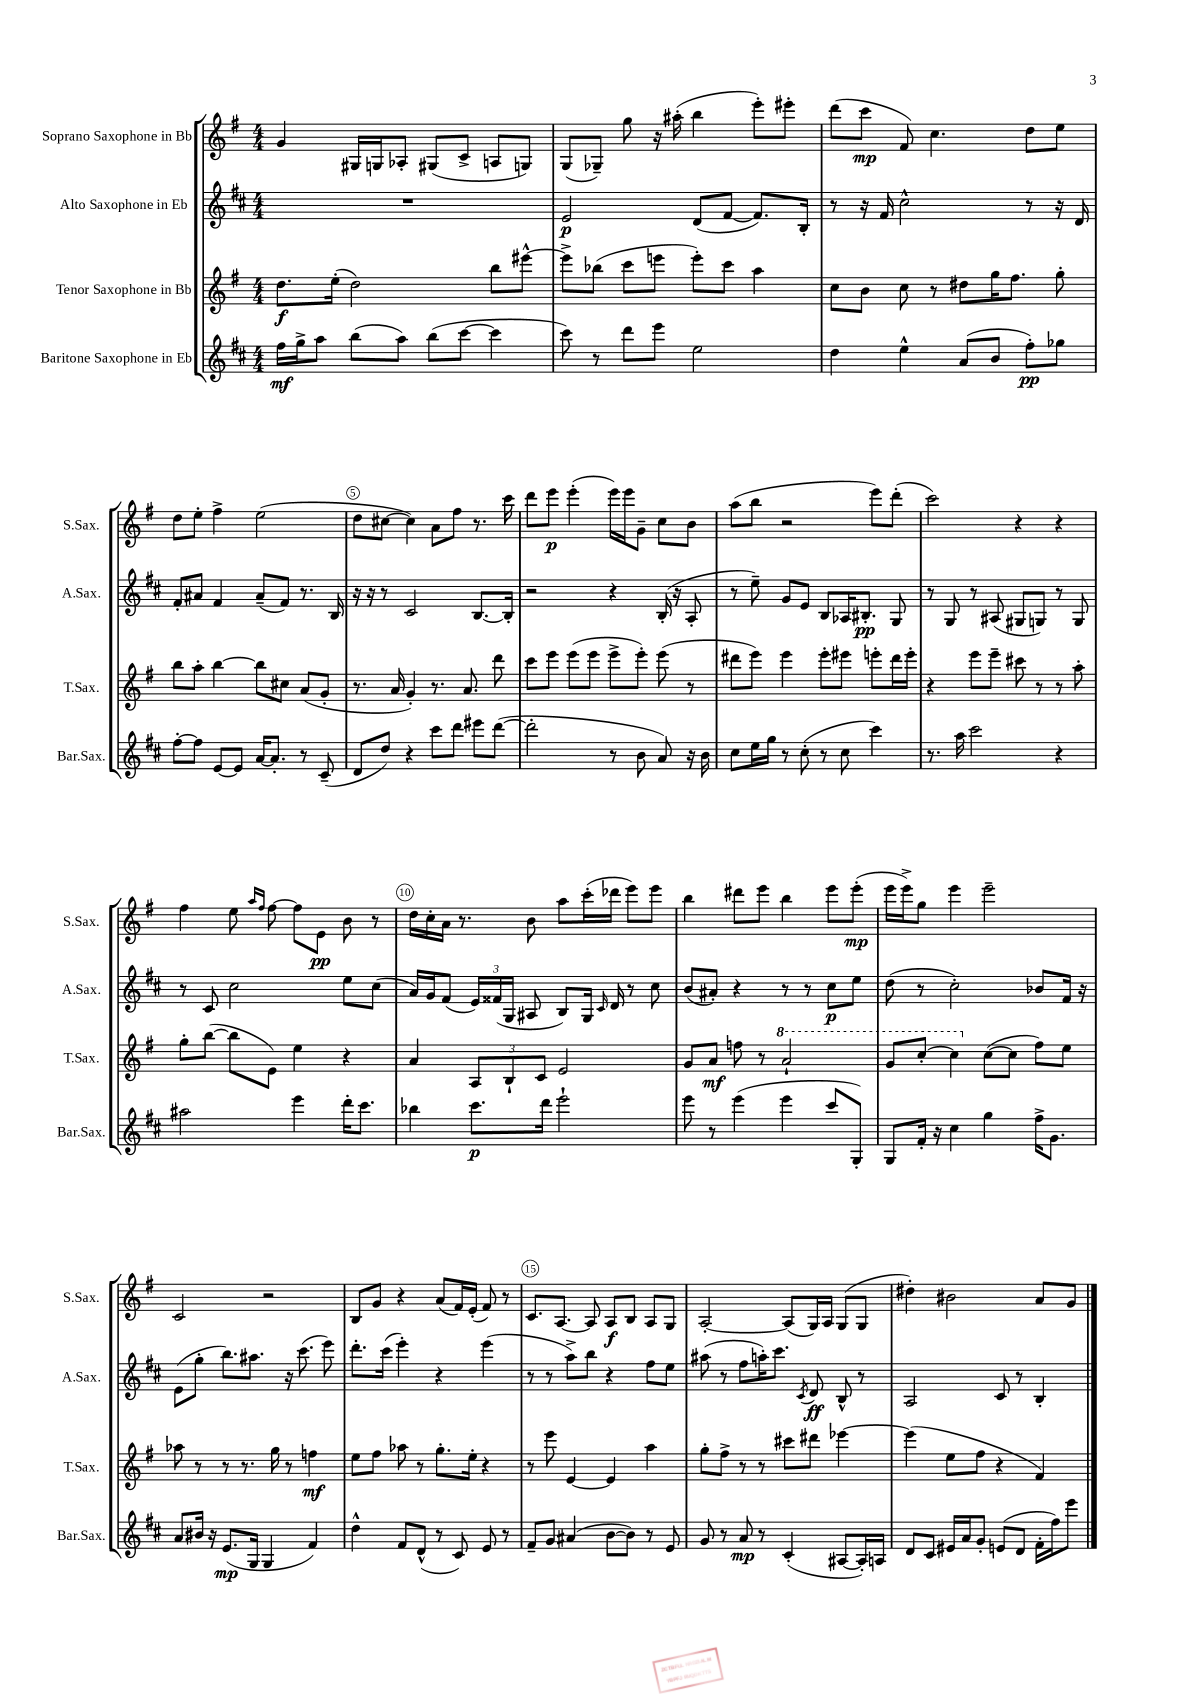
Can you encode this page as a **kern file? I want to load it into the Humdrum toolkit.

**kern	**dynam	**kern	**dynam	**kern	**dynam	**kern	**dynam
*part4	*part4	*part3	*part3	*part2	*part2	*part1	*part1
*staff4	*staff4	*staff3	*staff3	*staff2	*staff2	*staff1	*staff1
*I"Baritone Saxophone in Eb	*	*I"Tenor Saxophone in Bb	*	*I"Alto Saxophone in Eb	*	*I"Soprano Saxophone in Bb	*
*I'Bar.Sax.	*	*I'T.Sax.	*	*I'A.Sax.	*	*I'S.Sax.	*
*clefG2	*	*clefG2	*	*clefG2	*	*clefG2	*
*k[f#c#]	*	*k[f#]	*	*k[f#c#]	*	*k[f#]	*
*M4/4	*	*M4/4	*	*M4/4	*	*M4/4	*
=1	=1	=1	=1	=1	=1	=1	=1
16ff#\LL	mf	8.dd\L	f	1r	.	4g/	.
16gg^\J	.	.	.	.	.	.	.
8aa\J	.	.	.	.	.	.	.
.	.	(16ee'\Jk	.	.	.	.	.
(8bb\L	.	2dd\)	.	.	.	16G#X/LL	.
.	.	.	.	.	.	16Gn/J	.
8aa\J)	.	.	.	.	.	8A-X'/J	.
(8bb\L	.	.	.	.	.	(8G#X/L	.
[8ccc#\J	.	.	.	.	.	8c^/J	.
4ccc#\]	.	8bb\L	.	.	.	8An/L	.
.	.	[8eee#X^^\J	.	.	.	8Gn/J)	.
=2	=2	=2	=2	=2	=2	=2	=2
8ccc#\)	.	8eee#^\L]	.	2e/	p	(8G/L	.
8r	.	(8bb-X\J	.	.	.	8G-X~/J)	.
8ddd\L	.	8ccc\L	.	.	.	8gg\	.
8eee\J	.	8eeen\J	.	.	.	16r	.
.	.	.	.	.	.	(16aa#X'\	.
2ee\	.	8eee'\L)	.	(8d/L	.	4bb\	.
.	.	8ccc\J	.	[8f#/J	.	.	.
.	.	4aa\	.	8.f#/L])	.	8eee'\L)	.
.	.	.	.	.	.	8eee#X'\J	.
.	.	.	.	16B'/Jk	.	.	.
=3	=3	=3	=3	=3	=3	=3	=3
4dd\	.	8cc\L	.	8r	.	(8ddd\L	.
.	.	8b\J	.	16r	.	8ccc\J	mp
.	.	.	.	16f#/	.	.	.
4ee^^\	.	8cc\	.	2cc#^^\	.	8f#/)	.
.	.	8r	.	.	.	4.cc\	.
(8a/L	.	8dd#X\L	.	.	.	.	.
8b/J	.	16gg\K	.	.	.	.	.
.	.	8.ff#\J	.	.	.	.	.
8ff#'\L)	pp	.	.	8r	.	8dd\L	.
8gg-X\J	.	8gg'\	.	16r	.	8ee\J	.
.	.	.	.	16d/	.	.	.
!!LO:LB:g=z
=4	=4	=4	=4	=4	=4	=4	=4
[8ff#'\L	.	8bb\L	.	8f#'/L	.	8dd\L	.
8ff#\J]	.	8aa'\J	.	8a#X/J	.	8ee'\J	.
[8e/L	.	[4bb\	.	4f#/	.	4ff#^\	.
8e/J]	.	.	.	.	.	.	.
[16a/KL	.	8bb\L]	.	(8a#~/L	.	(2ee\	.
8.a'/J]	.	.	.	.	.	.	.
.	.	8cc#X\J	.	8f#/J)	.	.	.
8r	.	(8a/L	.	8.r	.	.	.
(8c#~/	.	8g'/J	.	.	.	.	.
.	.	.	.	16B/	.	.	.
=5	=5	=5	=5	=5	=5	=5	=5
8d/L	.	8.r	.	16r	.	8dd\L	.
.	.	.	.	16r	.	.	.
8dd/J)	.	.	.	8r	.	[8cc#X\J	.
.	.	16a/	.	.	.	.	.
4r	.	4g'/)	.	2c#/	.	4cc#\])	.
8ccc#\L	.	8.r	.	.	.	8a\L	.
8ddd\J	.	.	.	.	.	8ff#\J	.
.	.	8.a/	.	.	.	.	.
8eee#X\L	.	.	.	[8.B/L	.	8.r	.
([8ddd\J	.	8ddd\	.	.	.	.	.
.	.	.	.	16B'/Jk]	.	16ccc\	.
=6	=6	=6	=6	=6	=6	=6	=6
2ddd'\]	.	8ccc\L	.	2r	.	8ddd\L	.
.	.	8eee\J	.	.	.	8eee\J	p
.	.	(8eee\L	.	.	.	(4eee'\	.
.	.	8eee\J	.	.	.	.	.
8r	.	8eee^\L	.	4r	.	16eee\LL)	.
.	.	.	.	.	.	16eee\J	.
8b\	.	8eee'\J)	.	.	.	8g~\J	.
8a/)	.	(8eee\	.	(16B'/	.	8cc\L	.
.	.	.	.	16r	.	.	.
16r	.	8r	.	8A'/	.	8b\J	.
16b\	.	.	.	.	.	.	.
=7	=7	=7	=7	=7	=7	=7	=7
8cc#\L	.	8ddd#X\L	.	8r	.	(8aa\L	.
16ee\L	.	8eee\J)	.	8ee~\)	.	8bb\J	.
16gg\JJ	.	.	.	.	.	.	.
8r	.	4eee\	.	8g/L	.	2r	.
(8cc#'\	.	.	.	8e/J	.	.	.
8r	.	8eee'\L	.	8B/L	.	.	.
8cc#\	.	8eee#X\J	.	16A-X/K	.	.	.
.	.	.	.	8.B#X'/J	pp	.	.
4ccc#\)	.	8eeen'\L	.	.	.	8eee\L)	.
.	.	16ddd#\L	.	8G/	.	(8ddd'\J	.
.	.	16eee'\JJ	.	.	.	.	.
=8	=8	=8	=8	=8	=8	=8	=8
8.r	.	4r	.	8r	.	2ccc\)	.
.	.	.	.	8G/	.	.	.
16aa\	.	.	.	.	.	.	.
2ccc#\	.	8eee\L	.	8r	.	.	.
.	.	8eee~\J	.	(8A#X/	.	.	.
.	.	8ccc#X\	.	8G#X/L	.	4r	.
.	.	8r	.	8Gn/J)	.	.	.
4r	.	8r	.	8r	.	4r	.
.	.	8aa'\	.	8G/	.	.	.
!!LO:LB:g=z
=9	=9	=9	=9	=9	=9	=9	=9
2aa#X\	.	8gg'\L	.	8r	.	4ff#\	.
.	.	([8bb\J	.	8c#/	.	.	.
.	.	8bb\L]	.	2cc#\	.	8ee\	.
.	.	.	.	.	.	16qqaa/LL	.
.	.	.	.	.	.	16qqff#/JJ	.
.	.	8e\J)	.	.	.	[8ff#\	.
4eee\	.	4ee\	.	.	.	8ff#\L]	.
.	.	.	.	.	.	8e\J	pp
16ddd'\KL	.	4r	.	8ee\L	.	8b\	.
8.ccc#\J	.	.	.	.	.	.	.
.	.	.	.	(8cc#\J	.	8r	.
=10	=10	=10	=10	=10	=10	=10	=10
4bb-X\	.	4a/	.	16a/LL)	.	16dd\LL	.
.	.	.	.	16g/J	.	16cc'\	.
.	.	.	.	(8f#/J	.	16a\JJ	.
.	.	.	.	.	.	8.r	.
8.ccc#\L	p	12A/L	.	24e/LL)	.	.	.
.	.	.	.	(24f##X/	.	.	.
.	.	12B`/	.	24G/JJ	.	.	.
.	.	.	.	8A#X/	.	8b\	.
.	.	12c/J	.	.	.	.	.
16ddd\Jk	.	.	.	.	.	.	.
2eee`\	.	2e/	.	8B/L)	.	8aa\L	.
.	.	.	.	16G/Jk	.	(16ccc'\L	.
.	.	.	.	16qqc#/	.	.	.
.	.	.	.	16d/	.	16ddd-X\JJ	.
.	.	.	.	8r	.	8eee\L)	.
.	.	.	.	8cc#\	.	8eee\J	.
=11	=11	=11	=11	=11	=11	=11	=11
8eee\	.	8g/L	.	(8b/L	.	4bb\	.
8r	.	8a/J	mf	8a#X'/J)	.	.	.
(4eee\	.	8ffn\	.	4r	.	8ddd#X\L	.
.	.	8r	.	.	.	8eee\J	.
*	*	*8va	*	*	*	*	*
4eee\	.	2aa`/	.	8r	.	4bb\	.
.	.	.	.	8r	.	.	.
8ccc#/L	.	.	.	8cc#\L	p	8eee\L	.
8G'/J)	.	.	.	8ee\J	.	(8eee'\J	mp
=12	=12	=12	=12	=12	=12	=12	=12
8G/L	.	8gg/L	.	(8dd\	.	16eee\LL	.
.	.	.	.	.	.	16eee^\J)	.
16f#'/Jk	.	[8ccc'/J	.	8r	.	8gg\J	.
16r	.	.	.	.	.	.	.
4cc#\	.	4ccc\]	.	2cc#'\)	.	4eee\	.
*	*	*X8va	*	*	*	*	*
4gg\	.	([8cc\L	.	.	.	2eee~\	.
.	.	8cc\J]	.	.	.	.	.
16ff#^\KL	.	8ff#\L)	.	8b-X/L	.	.	.
8.g\J	.	.	.	.	.	.	.
.	.	8ee\J	.	16f#/Jk	.	.	.
.	.	.	.	16r	.	.	.
!!LO:LB:g=z
=13	=13	=13	=13	=13	=13	=13	=13
8a/L	.	8aa-X\	.	(8e\L	.	2c/	.
16b#X/Jk	.	8r	.	8gg'\J	.	.	.
16r	.	.	.	.	.	.	.
(8.e/L	mp	8r	.	8.bb\L)	.	.	.
.	.	8.r	.	.	.	.	.
16G/Jk	.	.	.	8.aa#X\J	.	.	.
4G/	.	.	.	.	.	2r	.
.	.	16gg\	.	.	.	.	.
.	.	8r	.	16r	.	.	.
.	.	.	.	(8.ccc#\	.	.	.
4f#/)	.	4ffn\	mf	.	.	.	.
.	.	.	.	8eee\)	.	.	.
=14	=14	=14	=14	=14	=14	=14	=14
4dd^^\	.	8ee\L	.	8.ddd'\L	.	8B/L	.
.	.	8ff#\J	.	.	.	8g/J	.
.	.	.	.	(16ccc#\Jk	.	.	.
8f#/L	.	8aa-X\	.	4eee'\)	.	4r	.
(8d^^/J	.	8r	.	.	.	.	.
8r	.	8.gg'\L	.	4r	.	(8a/L	.
8c#/)	.	.	.	.	.	16f#/L)	.
.	.	16ee'\Jk	.	.	.	(16e'/JJ	.
8e/	.	4r	.	(4eee\	.	8f#/)	.
8r	.	.	.	.	.	8r	.
=15	=15	=15	=15	=15	=15	=15	=15
8f#~/L	.	8r	.	8r	.	8.c/L	.
8g/J	.	8eee\	.	8r	.	.	.
.	.	.	.	.	.	[8.A/J	.
(4a#X/	.	[4e/	.	8aa^\L)	.	.	.
.	.	.	.	8bb\J	.	8A/]	.
[8b\L	.	4e/]	.	4r	.	8A/L	f
8b\J])	.	.	.	.	.	8B/J	.
8r	.	4aa\	.	8ff#\L	.	8A/L	.
8e/	.	.	.	8ee\J	.	8G/J	.
=16	=16	=16	=16	=16	=16	=16	=16
8g/	.	8gg'\L	.	(8aa#X\	.	[2A'/	.
8r	.	8ff#^\J	.	8r	.	.	.
8a/	mp	8r	.	8ff#\L	.	.	.
8r	.	8r	.	16aan'\K)	.	.	.
.	.	.	.	8.ccc#\J	.	.	.
(4c#'/	.	8ccc#X\L	.	.	.	(8A/L]	.
.	.	.	.	8qc#/	.	.	.
.	.	8ddd#X\J	.	8d/	ff	16G/L)	.
.	.	.	.	.	.	16A/JJ	.
[8A#X/L	.	[4eee-X\	.	8B^^/	.	(8G/L	.
16A#'/L])	.	.	.	8r	.	8G/J	.
16An/JJ	.	.	.	.	.	.	.
=17	=17	=17	=17	=17	=17	=17	=17
8d/L	.	(4eee-\]	.	2A/	.	4dd#X'\)	.
8c#/J	.	.	.	.	.	.	.
16e#X/LL	.	8ee\L	.	.	.	2b#X\	.
16a/J	.	.	.	.	.	.	.
8g'/J	.	8ff#\J	.	.	.	.	.
(8en/L	.	4r	.	8c#/	.	.	.
8d/J	.	.	.	8r	.	.	.
16f#'\LL	.	4f#/)	.	4B'/	.	8a/L	.
16ff#\J)	.	.	.	.	.	.	.
8eee\J	.	.	.	.	.	8g/J	.
==	==	==	==	==	==	==	==
*-	*-	*-	*-	*-	*-	*-	*-
